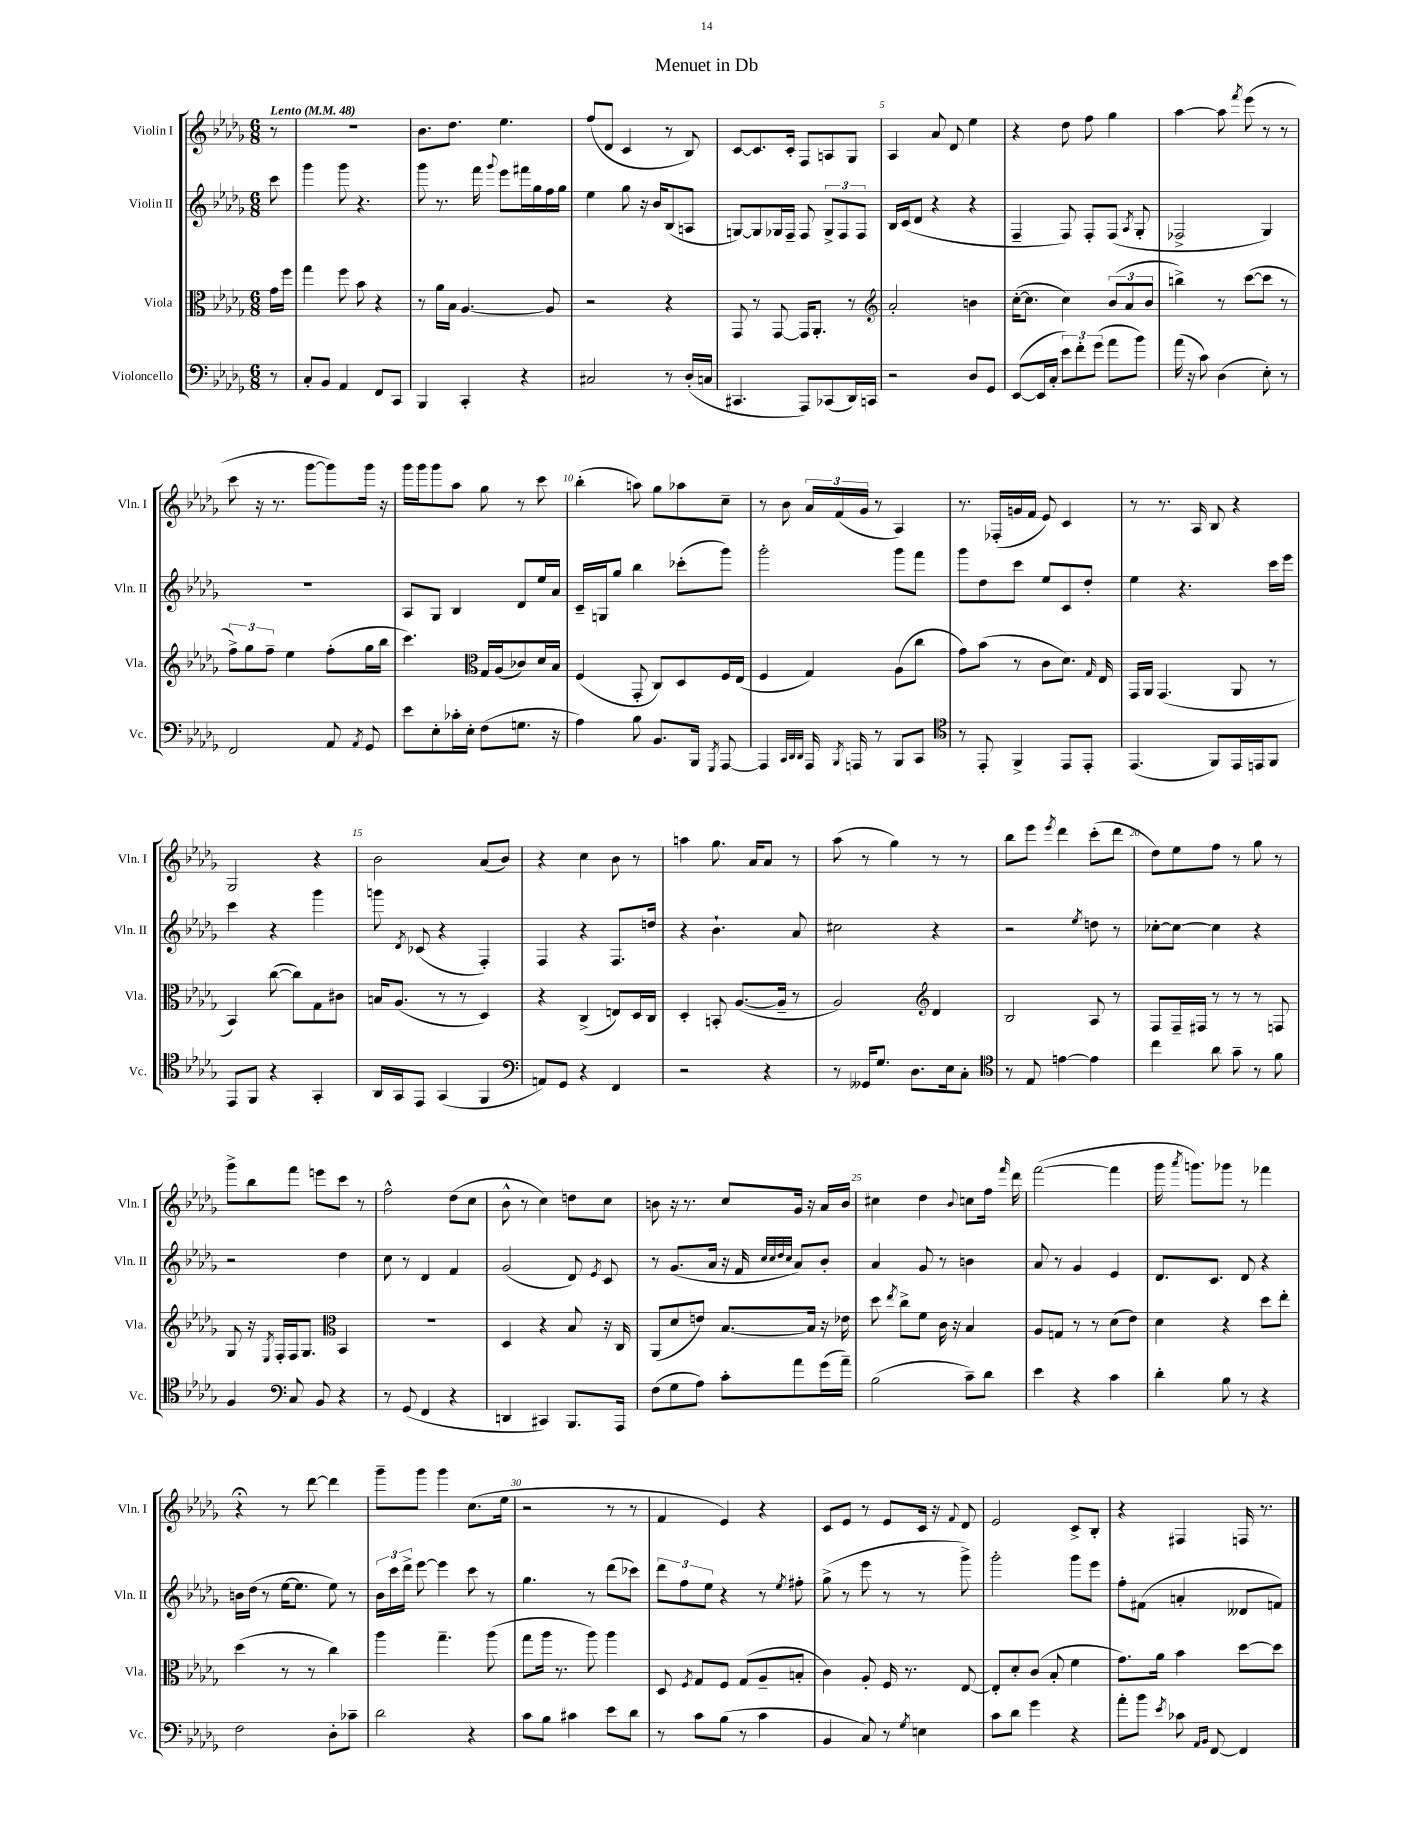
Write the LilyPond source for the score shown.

\header { title = "Menuet in Db" }
<<
\new StaffGroup <<
\new Staff = "s0" \with { instrumentName = "Violin I" shortInstrumentName = "Vln. I" } {
    \clef treble \key des \major \numericTimeSignature \time 6/8 \partial 8 \tempo "Lento" 4 = 48
    \autoBeamOff r8 |
    R2. |
    bes'8.[ des''8.] ees''4. |
    f''8[( des'8] c'4 r8 bes8) |
    c'8[~ c'8. c'16]-. f8[ a8 ges8] |
    aes4 aes'8 des'8 ees''4 |
    r4 des''8 f''8 ges''4 |
    aes''4~ aes''8 \acciaccatura { f'''8 } ees'''8( r8 r8 |
    c'''8 r16 r8. ges'''8[~ ges'''8) ges'''16] r16 |
    ges'''16[ ges'''16 ges'''8 aes''8] ges''8 r8 c'''8 |
    bes''4-.( a''8) ges''8[ aes''8 c''8]-- |
    r8 bes'8 \tuplet 3/2 { aes'16[ f'16( ges'16] } r8 aes4) |
    r8. fes16[-.( g'16 f'16] ees'8) c'4 |
    r8 r8. aes16 bes8 r4 |
    ges2 r4 |
    bes'2 aes'8[( bes'8]) |
    r4 c''4 bes'8 r8 |
    a''4 ges''8. aes'16[ aes'8] r8 |
    aes''8( r8 ges''4) r8 r8 |
    bes''8[ ees'''8] \acciaccatura { ees'''8 } des'''4 c'''8[-.( des'''8] |
    des''8[) ees''8 f''8] r8 ges''8 r8 |
    ges'''8[-> bes''8 f'''8] e'''8[ c'''8] r8 |
    f''2-^ des''8[( c''8] |
    bes'8-^ r8 c''4) d''8[ c''8] |
    b'8 r16 r8. c''8[ ges'16] r16 aes'16[ b'16] |
    cis''4 des''4 \appoggiatura { bes'8 } c''8[ f''16] \grace { f'''16 } des'''16 |
    f'''2~( f'''4 |
    ges'''16 \acciaccatura { aes'''8 } g'''8.[) ges'''8] r8 fes'''4 |
    r4\fermata r8 des'''8~ des'''4 |
    ges'''8[-- ges'''8] ges'''4 c''8.[( ees''16] |
    r2 r8 r8 |
    f'4 ees'4) r4 |
    c'8[ ees'8] r8 ees'8[ c'16] r16 \appoggiatura { f'8 } des'8 |
    ees'2 c'8[-> bes8]-. |
    r4 fis4 f16 r8. \bar "|." |
}
\new Staff = "s1" \with { instrumentName = "Violin II" shortInstrumentName = "Vln. II" } {
    \clef treble \key des \major \numericTimeSignature \time 6/8 \partial 8
    \autoBeamOff c'''8 |
    ges'''4 ges'''8 r4. |
    ges'''8 r8. f'''16 \appoggiatura { ges'''8 } ees'''8[ fis'''16 ges''16 f''16 ges''16] |
    ees''4 ges''8 r16 bes'16[ bes8( a8] |
    g8[~) g8 ges16 f16]-- f8 \tuplet 3/2 { ges8[-> f8 f8] } |
    bes16[ c'16( des'8] r4 r4 |
    f4-- f8) f8[-. f8]( \acciaccatura { aes8 } ges8-. |
    fes2-> ges4) |
    R2. |
    aes8[ ges8] bes4 des'8[ ees''16 aes'16] |
    c'16[-- g16 ges''8] bes''4 ces'''8[-.( ges'''8]) |
    ges'''2-. ges'''8[ f'''8] |
    ges'''8[ des''8 c'''8] ees''8[ c'8 des''8]-. |
    ees''4 r4. c'''16[ ees'''16] |
    c'''4 r4 ges'''4 |
    g'''8 \acciaccatura { des'8 } ces'8( r4 f4-.) |
    f4 r4 f8.[ d''16] |
    r4 bes'4.-! aes'8 |
    cis''2 r4 |
    r2 \acciaccatura { ees''8 } d''8 r8 |
    ces''8[~-. ces''8]~ ces''4 r4 |
    r2 des''4 |
    c''8 r8 des'4 f'4 |
    ges'2( des'8) \acciaccatura { ees'8 } c'8 |
    r8 ges'8.[( aes'16] r16 f'16 \grace { c''32[ c''32 des''32 c''32] } aes'8[) bes'8]-. |
    aes'4 ges'8 r8 b'4 |
    aes'8 r8 ges'4 ees'4 |
    des'8.[ c'8.] des'8 r4 |
    b'16[ des''16]( r8 ees''16[~ ees''8.] ees''8) r8 |
    \tuplet 3/2 { bes'16[ c'''16 des'''16]-> } ees'''8~ ees'''4 c'''8 r8 |
    ges''4. r8 des'''8[( ces'''8]) |
    \tuplet 3/2 { des'''8[ f''8 ees''8] } r4 r8 \acciaccatura { ees''8 } fis''8-. |
    ges''8->( r8 ees'''8 r8 r8 ges'''8->) |
    ges'''2-. ges'''8[ ees'''8] |
    f''8[-. fis'8]( a'4-. deses'8[ f'8]) \bar "|." |
}
\new Staff = "s2" \with { instrumentName = "Viola" shortInstrumentName = "Vla." } {
    \clef alto \key des \major \numericTimeSignature \time 6/8 \partial 8
    \autoBeamOff ges'16[ f''16] |
    ges''4 f''8 bes'8 r4 |
    r8 aes'16[ bes16] aes4.~ aes8 |
    r2 r4 |
    ges,8 r8 ges,8~ ges,16[ aes,8.]-. r8 |
    \clef treble aes'2-. b'4 |
    c''16[~-.( c''8.] c''4) \tuplet 3/2 { bes'8[( aes'8 bes'8] } |
    b''4->) r8 c'''8[~( c'''8] r8 |
    \tuplet 3/2 { f''8[->) ges''8 f''8]-- } ees''4 f''8[-.( ges''16 bes''16] |
    c'''4.) \clef alto ges16[ aes16( ces'8) des'16 bes16] |
    f4( ges,8-. c8[) des8 f16 ees16]( |
    f4 ges4) aes8[( c''8] |
    ges'8[) bes'8]( r8 c'8[ des'8.]) \grace { ges16 } ees16 |
    ges,16[ aes,16] ges,4.( aes,8 r8 |
    bes,4) c''8~( c''8[) ges8 cis'8] |
    b16[ aes8.]( r8 r8 des4) |
    r4 c4->( e8[) des16 c16] |
    des4-. b,8-. aes8.[~( aes16]-- r8 |
    aes2) \clef treble des'4 |
    bes2 aes8 r8 |
    f8[ f16-- fis16] r8 r8 r8 f8 |
    ges8 r16 \acciaccatura { ees8 } f16[-. f16 ges8.] \clef alto bes,4 |
    R2. |
    des4 r4 bes8 r16 c16 |
    aes,8[( des'8 e'8]) bes8.[~ bes16] r16 ees'16 |
    des''8 \acciaccatura { ees''8 } c''8[-> f'8] c'16 r16 bes4 |
    aes8[ g8] r8 r8 des'8[( ees'8]) |
    des'4 r4 des''8[ ees''8]-. |
    des''4( r8 r8 c''4) |
    aes''4 ges''4.-- aes''8( |
    ges''8[ aes''16] r8. aes''8) aes''4 |
    des8 \acciaccatura { f8 } ges8[ f8] ges8[( aes8-- b8]-. |
    c'4) aes8-. f16 r8. ees8~ |
    ees8[-. des'8-. c'8]( bes8-. f'4 |
    ges'8.[) aes'16] bes'4 des''8[~ des''8] \bar "|." |
}
\new Staff = "s3" \with { instrumentName = "Violoncello" shortInstrumentName = "Vc." } {
    \clef bass \key des \major \numericTimeSignature \time 6/8 \partial 8
    \autoBeamOff r8 |
    c8[-. bes,8] aes,4 f,8[ c,8] |
    bes,,4 c,4-. r4 |
    cis2 r8 des16[-.( c16] |
    cis,4. aes,,8[) ces,8( des,16) c,16] |
    r2 des8[ ges,8] |
    ees,8[~( ees,16 c16]-. \tuplet 3/2 { ees'8[) f'8-. ges'8]( } aes'8[ bes'8]) |
    aes'16( r16 c'8) des4( ees8-.) r8 |
    f,2 aes,8 \acciaccatura { aes,8 } ges,8 |
    ees'8[ ees8-. ces'16-. ees16]-. f8[( g8.] r16 |
    aes4) bes8 bes,8.[ bes,,16] \acciaccatura { ges,,8 } aes,,8~ |
    aes,,4 \grace { c,32[ des,32 des,32] } aes,,16 \acciaccatura { bes,,8 } a,,16 r8 bes,,8[ c,8] |
    \clef tenor r8 ees,8-. f,4-> ees,8[ ees,8]-. |
    ees,4.( f,8[) ees,16 e,16 f,8] |
    ees,8[ f,8] r4 ges,4-. |
    aes,16[ ges,16 ees,8] ges,4( f,4 |
    \clef bass a,8[) ges,8] r4 f,4 |
    r2 r4 |
    r8 geses,16[ ges8.] des8.[ ees16 c8]-. |
    \clef tenor r8 ees8 e'4~ e'4 |
    c''4 aes'8 ges'8-- r8 f'8 |
    f4 \clef bass c8 bes,8 r4 |
    r8 ges,8( f,4 r4 |
    d,4 cis,4) bes,,8.[ aes,,16] |
    f8[( ges8 aes8]) c'8[-. aes'8 ges'16( aes'16]--) |
    bes2( c'8[--) des'8] |
    ees'4 r4 c'4 |
    des'4-. bes8 r8 r4 |
    f2 des8[-. ces'8]-- |
    des'2 r4 |
    c'8[ bes8] cis'4 ees'8[ des'8] |
    r8 c'8[ bes8]( r8 c'4 |
    bes,4 c8) r8 \acciaccatura { ges8 } e4 |
    c'8[ des'8] ges'4 r4 |
    aes'8[-. bes'8] \acciaccatura { ees'8 } ces'8 \grace { aes,16[ bes,16] } f,8~ f,4 \bar "|." |
}
>>
>>
\layout { \context { \Score \override BarNumber.break-visibility = ##(#f #t #t) barNumberVisibility = #(every-nth-bar-number-visible 5) } }
